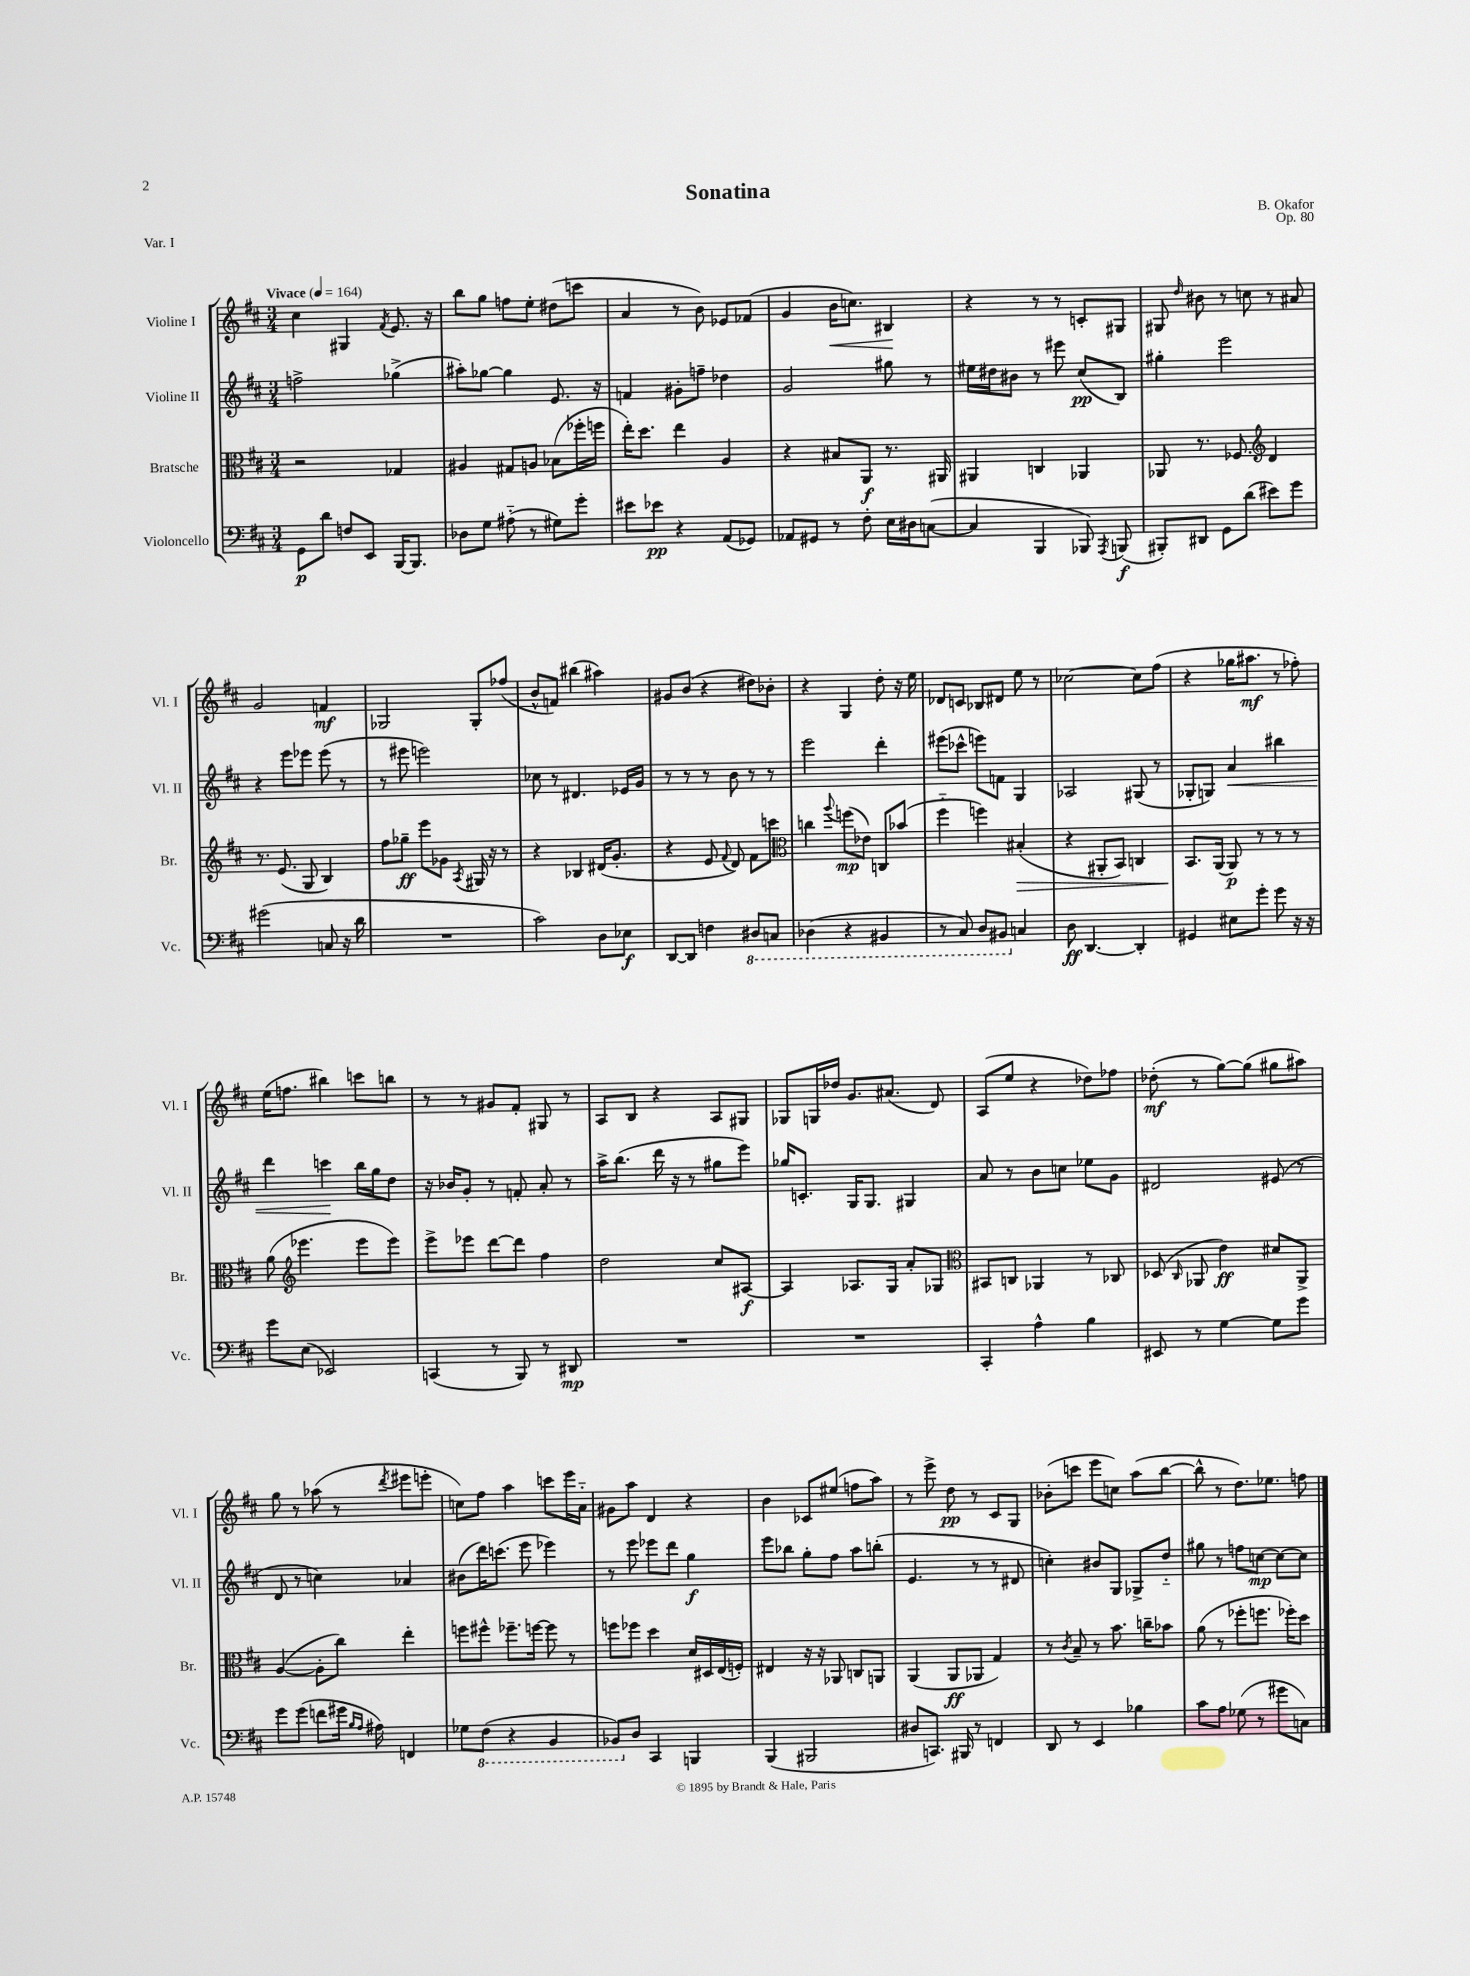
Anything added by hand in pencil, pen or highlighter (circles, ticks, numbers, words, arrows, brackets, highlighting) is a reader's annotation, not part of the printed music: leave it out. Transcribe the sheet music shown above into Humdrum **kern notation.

**kern	**dynam	**kern	**dynam	**kern	**dynam	**kern	**dynam
*part4	*part4	*part3	*part3	*part2	*part2	*part1	*part1
*staff4	*staff4	*staff3	*staff3	*staff2	*staff2	*staff1	*staff1
*I"Violoncello	*	*I"Bratsche	*	*I"Violine II	*	*I"Violine I	*
*I'Vc.	*	*I'Br.	*	*I'Vl. II	*	*I'Vl. I	*
*clefF4	*	*clefC3	*	*clefG2	*	*clefG2	*
*k[f#c#]	*	*k[f#c#]	*	*k[f#c#]	*	*k[f#c#]	*
*M3/4	*	*M3/4	*	*M3/4	*	*M3/4	*
*MM164	*	*MM164	*	*MM164	*	*MM164	*
=1	=1	=1	=1	=1	=1	=1	=1
!	!	!	!	!	!	!LO:TX:a:B:t=Vivace	!
8GG\L	p	2r	.	2ffn^\	.	4cc#\	.
8d\J	.	.	.	.	.	.	.
8Fn/L	.	.	.	.	.	4G#X/	.
8EE/J	.	.	.	.	.	.	.
.	.	.	.	.	.	8qf#/	.
[16BBB/KL	.	4G-X/	.	(4gg-X^\	.	8.e/	.
8.BBB/J]	.	.	.	.	.	.	.
.	.	.	.	.	.	16r	.
=2	=2	=2	=2	=2	=2	=2	=2
8D-X\L	.	4A#X/	.	8aa#X'\L)	.	8bb\L	.
8G\J	.	.	.	[8gg-X\J	.	8gg\J	.
(8A#X\	.	8G#X/L	.	4gg-\]	.	8ffn\L	.
8r	.	8An/J	.	.	.	8ee'\J	.
8G#X\L)	.	(8B-X\L	.	8.e/	.	(8dd#X\L	.
8g'\J	.	16ff-X'\L	.	.	.	8cccn\J	.
.	.	16ffn\JJ	.	16r	.	.	.
=3	=3	=3	=3	=3	=3	=3	=3
8e#X\L	.	16ee'\KL)	.	4fn/	.	4a/	.
.	.	8.dd\J	.	.	.	.	.
8e-X\J	pp	.	.	.	.	.	.
4r	.	4ee\	.	8g#X'\L	.	8r	.
.	.	.	.	8ffn~\J	.	8b\)	.
(8AA/L	.	4A/	.	4dd-X\	.	8e-X/L	.
8GG-X/J)	.	.	.	.	.	(8f-X/J	.
=4	=4	=4	=4	=4	=4	=4	=4
8AA-X/L	.	4r	.	2g/	.	4g/	.
8GG#X/J	.	.	.	.	.	.	.
!	!	!	!	!	!	!	!LO:HP:b
8r	.	8B#X/L	.	.	.	16b\KL	<
.	.	.	.	.	.	8.ccn\J)	.
8F#'\	.	8AA/J	f	.	.	.	.
16E\LL	.	8.r	.	8gg#X\	.	4B#X/	.
16D#X\J	.	.	.	.	.	.	.
([8Cn\J	.	.	.	8r	.	.	.
.	.	16AA#X/	.	.	.	.	.
.	.	.	.	.	.	.	[
=5	=5	=5	=5	=5	=5	=5	=5
4C/]	.	4AA#X/	.	16ee#X\LL	.	4r	.
.	.	.	.	16dd#X\J	.	.	.
.	.	.	.	8b#X\J	.	.	.
4BBB/	.	4Cn/	.	8r	.	8r	.
.	.	.	.	8eee#X\	.	8r	.
8BBB-X/)	.	4AA-X/	.	(8cc#/L	pp	8cn'/L	.
8qAAA/	.	.	.	.	.	.	.
(8BBBn/	f	.	.	8B/J)	.	8G#X/J	.
=6	=6	=6	=6	=6	=6	=6	=6
8BBB#X'/L)	.	8AA-X/	.	4gg#X'\	.	8G#X/	.
.	.	.	.	.	.	16qqdd/	.
8DD#X/J	.	8.r	.	.	.	8b#X\	.
8GG\L	.	.	.	2eee\	.	8r	.
.	.	8.F-X/	.	.	.	.	.
(8d\J	.	.	.	.	.	8ccn\	.
*	*	*clefG2	*	*	*	*	*
8e#X\L)	.	4d/	.	.	.	8r	.
8g\J	.	.	.	.	.	8a#X/	.
!!LO:LB:g=z
=7	=7	=7	=7	=7	=7	=7	=7
(2g#X\	.	8.r	.	4r	.	2g/	.
.	.	(8.e/	.	.	.	.	.
.	.	.	.	8eee\L	.	.	.
.	.	8G/	.	8eee-X\J	.	.	.
8Cn/	.	4B/)	.	(8eee-\	.	4fn/	mf
16r	.	.	.	8r	.	.	.
16d\	.	.	.	.	.	.	.
=8	=8	=8	=8	=8	=8	=8	=8
2.r	.	8ff#\L	.	8r	.	2G-X/	.
.	.	8gg-X~\J	ff	8eee#X\	.	.	.
.	.	8eee\L	.	2eeen\)	.	.	.
.	.	8g-X\J	.	.	.	.	.
.	.	8qA/	.	.	.	.	.
.	.	16G#X/	.	.	.	8G-'/L	.
.	.	16r	.	.	.	.	.
.	.	8r	.	.	.	(8ff-X/J	.
=9	=9	=9	=9	=9	=9	=9	=9
2c#\)	.	4r	.	8cc-X\	.	8b^^/L	.
.	.	.	.	8r	.	8fn/J)	.
.	.	4B-X/	.	4.d#X/	.	(4bb#X\	.
8D\L	.	(16d#X/KL	.	.	.	4aa#X\)	.
.	.	8.g'/J	.	.	.	.	.
8E-X\J	f	.	.	16e-X/LL	.	.	.
.	.	.	.	16g/JJ	.	.	.
=10	=10	=10	=10	=10	=10	=10	=10
[8DD/L	.	4r	.	8r	.	8g#X/L	.
8DD/J]	.	.	.	8r	.	(8b/J	.
4Fn\	.	8e/	.	8r	.	4r	.
.	.	8qqf#/	.	.	.	.	.
.	.	8d/)	.	8b\	.	.	.
*8ba	*	*	*	*	*	*	*
8DD#X/L	.	8f#\L	.	8r	.	8dd#X\L)	.
8CCn/J	.	8cccn\J	.	8r	.	8b-X'\J	.
=11	=11	=11	=11	=11	=11	=11	=11
*	*	*clefC3	*	*	*	*	*
(4DD-X\	.	4ccn\	.	2eee\	.	4r	.
.	.	8qqaa/	.	.	.	.	.
4r	.	(8ffn\L	mp	.	.	4G/	.
.	.	8e-X\J)	.	.	.	.	.
4BBB#X/	.	8Cn/L	.	4ddd'\	.	8dd'\	.
.	.	(8b-X/J	.	.	.	16r	.
.	.	.	.	.	.	16ee\	.
=12	=12	=12	=12	=12	=12	=12	=12
8r	.	4ff#\	.	(8eee#X\L	.	8d-X/L	.
8CC#/)	.	.	.	8ccc-X^^\J	.	8cn/J	.
8DD/L	.	4ffn\)	.	8eeen\L)	.	8B-X/L	.
8BBB#X/J	.	.	.	8fn\J	.	8d#X/J	.
*X8ba	*	*	*	*	*	*	*
!	!	!	!LO:HP:b	!	!	!	!
4Cn/	.	(4B#X'/	>	4G/	.	8ee\	.
.	.	.	.	.	.	8r	.
=13	=13	=13	=13	=13	=13	=13	=13
8D\	ff	4r	.	2A-X/	.	[2cc-X\	.
[4.DD/	.	.	.	.	.	.	.
.	.	8AA#X'/L	.	.	.	.	.
.	.	8BB/J)	.	.	.	.	.
4DD'/]	.	4Cn/	.	(8G#X/	.	8cc-\L]	.
.	.	.	.	8r	.	(8ff#\J	.
=14	=14	=14	=14	=14	=14	=14	=14
4GG#X/	.	8.BB/L	.	8G-X'/L	.	4r	.
.	.	.	.	8Gn/J)	.	.	.
.	.	(16AA/Jk	]	.	.	.	.
!	!	!	!	!	!LO:HP:b	!	!
8E#X\L	.	8AA/)	p	4a/	<	16gg-X\KL	.
.	.	.	.	.	.	8.aa#X\J	mf
8g'\J	.	8r	.	.	.	.	.
8g\	.	8r	.	4bb#X\	.	8r	.
16r	.	8r	.	.	.	8ff-X'\)	.
16r	.	.	.	.	.	.	.
!!LO:LB:g=z
=15	=15	=15	=15	=15	=15	=15	=15
8g\L	.	(8a\	.	4ddd\	.	(16ee\KL	.
.	.	.	.	.	.	8.ffn\J	.
*	*	*clefG2	*	*	*	*	*
(8E\J	.	4.eee-X\	.	.	.	.	.
2EE-X/)	.	.	.	4cccn\	.	4bb#X\)	.
.	.	8eee-\L	.	16bb\LL	[	8cccn\L	.
.	.	.	.	16gg\J	.	.	.
.	.	8eee-\J)	.	8dd\J	.	8bbn\J	.
=16	=16	=16	=16	=16	=16	=16	=16
(4CCn/	.	8eee^\L	.	16r	.	8r	.
.	.	.	.	16b-X/KL	.	.	.
.	.	8eee-X\J	.	8g'/J	.	8r	.
8r	.	[8ddd\L	.	8r	.	8g#X/L	.
8BBB/)	.	8ddd\J]	.	8fn'/	.	8f#'/J	.
8r	.	4ff#\	.	8a'/	.	8G#X/	.
8DD#X/	mp	.	.	8r	.	8r	.
=17	=17	=17	=17	=17	=17	=17	=17
2.r	.	2dd\	.	16aa^\KL	.	8A/L	.
.	.	.	.	(8.bb\J	.	.	.
.	.	.	.	.	.	8B/J	.
.	.	.	.	16ddd\	.	4r	.
.	.	.	.	16r	.	.	.
.	.	.	.	8r	.	.	.
.	.	8cc#/L	.	8gg#X\L	.	8A/L	.
.	.	[8A#X/J	f	8eee\J)	.	8G#X/J	.
=18	=18	=18	=18	=18	=18	=18	=18
2.r	.	4A#/]	.	16gg-X/KL	.	8G-X/L	.
.	.	.	.	8.cn'/J	.	.	.
.	.	.	.	.	.	16Gn/L	.
.	.	.	.	.	.	16dd-X/JJ	.
.	.	8.A-X/L	.	16G/KL	.	8.g/L	.
.	.	.	.	8.G/J	.	.	.
.	.	16G/Jk	.	.	.	(8.a#X/J	.
.	.	8a'/L	.	4G#X/	.	.	.
.	.	8G-X/J	.	.	.	8d/)	.
=19	=19	=19	=19	=19	=19	=19	=19
*	*	*clefC3	*	*	*	*	*
4CC#'/	.	8BB#X/L	.	8a/	.	(8A/L	.
.	.	8Cn/J	.	8r	.	8ee/J	.
4A^^\	.	4AA-X/	.	8b\L	.	4r	.
.	.	.	.	8ccn\J	.	.	.
4B\	.	8r	.	8ee-X\L	.	8dd-X\L)	.
.	.	8C-X/	.	8g\J	.	8ff-X\J	.
=20	=20	=20	=20	=20	=20	=20	=20
8EE#X/	.	(8D-X/	.	2d#X/	.	(8dd-X'\	mf
.	.	16qqC#/	.	.	.	.	.
8r	.	8AA-X/	.	.	.	8r	.
[4G\	.	4e\)	ff	.	.	[8gg\L)	.
.	.	.	.	.	.	(8gg\J]	.
8G\L]	.	8d#X/L	.	(8e#X/	.	8gg#X\L	.
8g\J	.	8AA-^/J	.	8r	.	8aa#X\J)	.
!!LO:LB:g=z
=21	=21	=21	=21	=21	=21	=21	=21
8g\L	.	([4A/	.	8d/	.	8gg\	.
(8g\J	.	.	.	8r	.	8r	.
8fn\L	.	8A'\L]	.	4ccn\)	.	(8aa-X\	.
16g#X\Jk	.	8cc#\J)	.	.	.	8r	.
16qqB/LL	.	.	.	.	.	.	.
16qqA/JJ	.	.	.	.	.	.	.
16A#X\)	.	.	.	.	.	.	.
.	.	.	.	.	.	8qddd/	.
4FFn/	.	4ee'\	.	4a-X/	.	8eee#X\L	.
.	.	.	.	.	.	8eeen'\J	.
=22	=22	=22	=22	=22	=22	=22	=22
8G-X\L	.	8ffn\L	.	(8b#X\L	.	8ccn\L)	.
*8ba	*	*	*	*	*	*	*
(8FF#\J	.	8ff#X^^\J	.	16ddd\K)	.	8ff#\J	.
.	.	.	.	(8.cccn\J	.	.	.
4r	.	8.ff-X~\L	.	.	.	4aa\	.
.	.	.	.	8eee\	.	.	.
.	.	[16ffn\Jk	.	.	.	.	.
4BBB/	.	8ff\]	.	4eee-X\)	.	8cccn\L	.
.	.	8r	.	.	.	16eee\L	.
.	.	.	.	.	.	16a\JJ	.
=23	=23	=23	=23	=23	=23	=23	=23
8BBB-X/L)	.	8ffn\L	.	8r	.	8g#X\L	.
*X8ba	*	*	*	*	*	*	*
8D/J	.	8ff-X\J	.	8eee\	.	8aa\J	.
4CC#/	.	4dd\	.	8eee-X\L	.	4d/	.
.	.	.	.	8ddd\J	.	.	.
4BBBn/	.	16d/LL	.	4gg\	f	4r	.
.	.	16D#X/	.	.	.	.	.
.	.	(16E/	.	.	.	.	.
.	.	16Fn'/JJ)	.	.	.	.	.
=24	=24	=24	=24	=24	=24	=24	=24
(4BBB/	.	4E#X/	.	8eee\L	.	4b\	.
.	.	.	.	8bb-X\J	.	.	.
2BBB#X/	.	16r	.	8gg'\L	.	8c-X/L	.
.	.	16r	.	.	.	.	.
.	.	8AA-X/	.	8ff#\J	.	(8ee#X/J	.
.	.	8Cn/L	.	8aa\L	.	8ffn\L	.
.	.	8AAn/J	.	(8bbn'\J	.	8aa\J)	.
=25	=25	=25	=25	=25	=25	=25	=25
8D#X/L	.	(4AA/	.	4.e/	.	8r	.
8.CCn/J)	.	.	.	.	.	8eee^\	.
.	.	8AA/L	ff	.	.	8dd\	pp
16BBB#X/	.	.	.	.	.	.	.
8r	.	8AA-X/J	.	8r	.	8r	.
4FFn/	.	4G/)	.	8r	.	8c#/L	.
.	.	.	.	8d#X/	.	8G/J	.
=26	=26	=26	=26	=26	=26	=26	=26
8DD/	.	8r	.	4ccn'\)	.	(8b-X'\L	.
.	.	8qc#/	.	.	.	.	.
8r	.	8B~/	.	.	.	8cccn\J	.
4EE/	.	8r	.	8b#X/L	.	8eee\L	.
.	.	8.b\	.	8G/J	.	8ccn\J)	.
4B-X\	.	.	.	8G-X^/L	.	(8aa\L	.
.	.	16ccn~\KL	.	.	.	.	.
.	.	8b-X\J	.	8dd/J	.	[8bb\J	.
=27	=27	=27	=27	=27	=27	=27	=27
8c#\L	.	(8a\	.	8gg#X\	.	8bb^^\]	.
8A\J	.	8r	.	8r	.	8r	.
(8G-X\	.	8ff-X'\L	.	8ffn\L	.	8.dd\L)	.
8r	.	8.ffn\J	.	[8ccn\J	mp	.	.
.	.	.	.	.	.	8.ee-X\J	.
8g#X\L	.	.	.	8cc\L_	.	.	.
.	.	16ff-X'\KL)	.	.	.	.	.
8Cn\J)	.	8dd\J	.	8cc\J]	.	8ffn\	.
==	==	==	==	==	==	==	==
*-	*-	*-	*-	*-	*-	*-	*-
